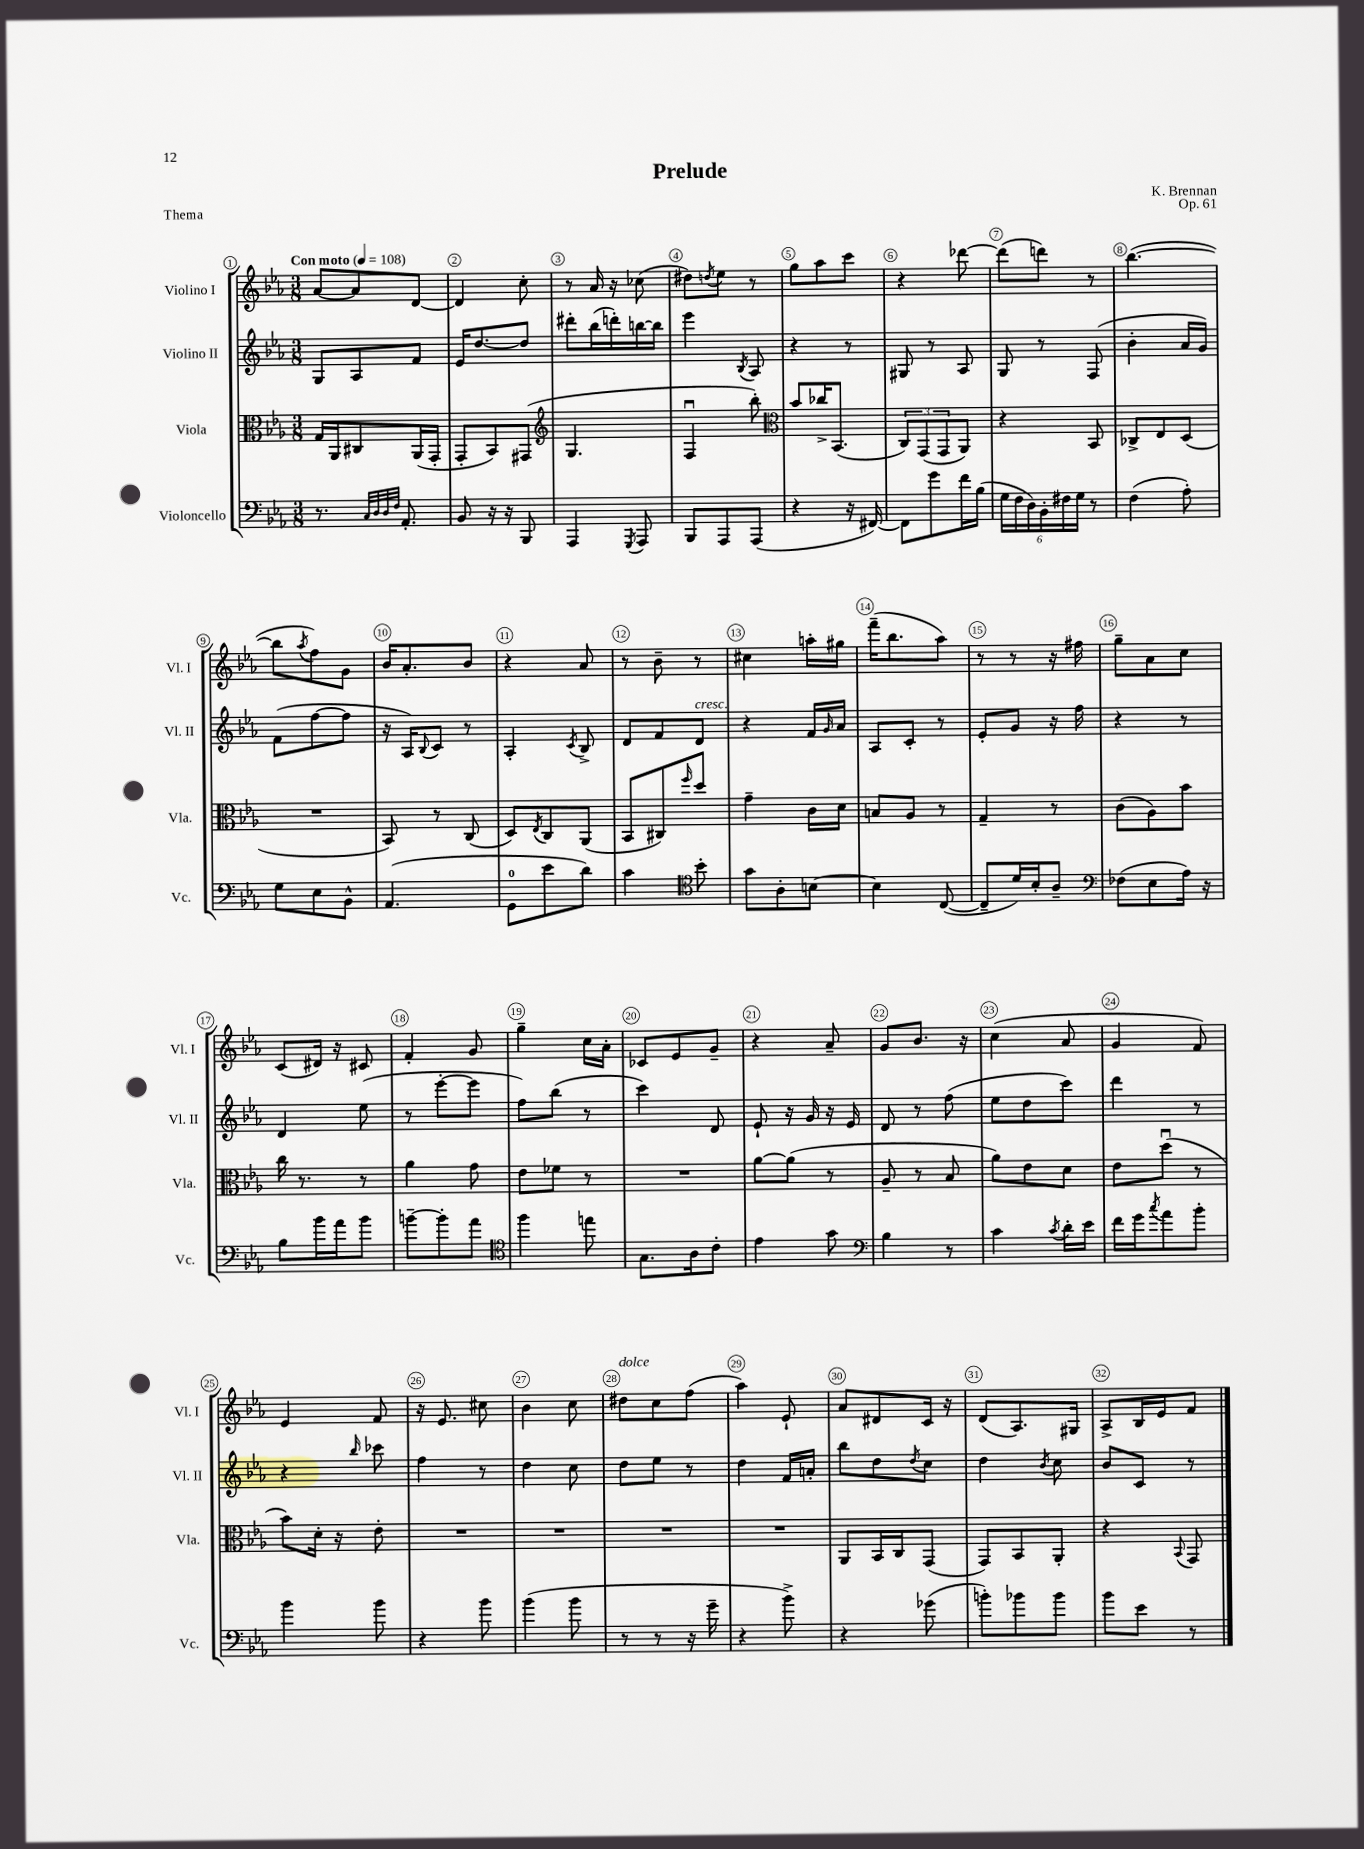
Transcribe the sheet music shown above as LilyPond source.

\header { title = "Prelude" composer = "K. Brennan" opus = "Op. 61" piece = "Thema" }
<<
\new StaffGroup <<
\new Staff = "s0" \with { instrumentName = "Violino I" shortInstrumentName = "Vl. I" } {
    \clef treble \key ees \major \numericTimeSignature \time 3/8 \tempo "Con moto" 4 = 108
    aes'8~ aes'8 d'8~ |
    d'4 c''8-. |
    r8 aes'16 r16 ces''8( |
    dis''8) \acciaccatura { d''8 } ees''8 r8 |
    g''8 aes''8 c'''8 |
    r4 des'''8~ |
    des'''8( d'''8) r8 |
    bes''4.~( |
    bes''8 \acciaccatura { aes''8 } f''8) g'8 |
    bes'16 aes'8.-. bes'8 |
    r4 aes'8 |
    r8 bes'8-- r8 |
    cis''4 a''16-. gis''16 |
    f'''16--( bes''8. aes''8) |
    r8 r8 r16 fis''16 |
    g''8-- aes'8 c''8 |
    c'8( dis'16) r16 cis'8 |
    f'4-. g'8 |
    g''4-- c''16 aes'16-. |
    ces'8 ees'8 g'8-- |
    r4 aes'8-- |
    g'8 bes'8. r16 |
    c''4( aes'8 |
    g'4 f'8) |
    ees'4 f'8 |
    r16 ees'8. cis''8 |
    bes'4 c''8 |
    dis''8^\markup { \italic "dolce" } c''8 f''8( |
    aes''4) ees'8-! |
    aes'8 dis'8 c'16 r16 |
    d'8( aes8.) gis16 |
    aes8-> bes16 ees'16 f'8 \bar "|." |
}
\new Staff = "s1" \with { instrumentName = "Violino II" shortInstrumentName = "Vl. II" } {
    \clef treble \key ees \major \numericTimeSignature \time 3/8
    g8 aes8 f'8 |
    ees'16 d''8.~ d''8 |
    dis'''8-. bes''16( d'''16-.) b''16~ b''16 |
    ees'''4 \acciaccatura { bes8 } aes8 |
    r4 r8 |
    gis8 r8 aes8 |
    g8 r8 f8( |
    bes'4-. aes'16 g'16) |
    f'8( f''8~ f''8 |
    r16 aes16) \appoggiatura { bes8 } c'8 r8 |
    aes4-. \acciaccatura { c'8 } bes8-> |
    d'8 f'8 d'8^\markup { \italic "cresc." } |
    r4 f'16 \grace { g'16 } aes'16 |
    aes8 c'8-. r8 |
    ees'8-. g'8 r16 f''16 |
    r4 r8 |
    d'4 ees''8( |
    r8 ees'''8~-. ees'''8 |
    f''8) bes''8( r8 |
    c'''4) d'8 |
    ees'8-! r16 g'16 r16 ees'16 |
    d'8 r8 f''8( |
    ees''8 d''8 c'''8) |
    d'''4 r8 |
    r4 \grace { bes''16 } ces'''8 |
    f''4 r8 |
    d''4 c''8 |
    d''8 ees''8 r8 |
    d''4 f'16 a'16-. |
    bes''8 d''8 \acciaccatura { d''8 } c''8 |
    d''4 \acciaccatura { bes'8 } c''8 |
    bes'8 c'8 r8 \bar "|." |
}
\new Staff = "s2" \with { instrumentName = "Viola" shortInstrumentName = "Vla." } {
    \clef alto \key ees \major \numericTimeSignature \time 3/8
    g16 aes,16 cis8 aes,16( g,16-. |
    g,8-. bes,8) gis,8( |
    \clef treble g4. |
    f4\downbow bes''8-.) |
    \clef alto bes'8 ces''16-> bes,8.( |
    \tuplet 3/2 { c8) g,8( g,8 } aes,8) |
    r4 bes,8 |
    ces8-> ees8 d8( |
    R4. |
    bes,8) r8 c8( |
    d8) \acciaccatura { ees8 } c8 aes,8( |
    bes,8 cis8) \grace { f''16 } d''8 |
    g'4-- c'16 d'16 |
    b8 aes8 r8 |
    g4-- r8 |
    c'8( aes8) bes'8 |
    c''16 r8. r8 |
    aes'4 g'8 |
    ees'8 fes'8 r8 |
    R4. |
    aes'8~ aes'8( r8 |
    aes8-- r8 bes8 |
    aes'8) ees'8 d'8 |
    ees'8 d''8\downbow( r8 |
    bes'8) d'16-. r16 ees'8-. |
    R4. |
    R4. |
    R4. |
    R4. |
    aes,8 bes,16 c16 g,8( |
    g,8) bes,8 aes,8-. |
    r4 \appoggiatura { bes,8 } g,8 \bar "|." |
}
\new Staff = "s3" \with { instrumentName = "Violoncello" shortInstrumentName = "Vc." } {
    \clef bass \key ees \major \numericTimeSignature \time 3/8
    r8. \grace { c32 d32 d32 f32 } aes,8.-. |
    bes,8 r16 r16 bes,,8 |
    aes,,4 \acciaccatura { g,,8 } aes,,8 |
    bes,,8 aes,,8 aes,,8( |
    r4 r16 fis,16~) |
    fis,8 g'8 f'16 bes16( |
    \tuplet 6/4 { g16 f16 d16) bes,16-. fis16 g16 } r8 |
    f4( aes8-.) |
    g8 ees8 bes,8-^ |
    aes,4.( |
    g,8-0 ees'8 d'8) |
    c'4 \clef tenor bes'8-. |
    g'8 aes8-. b8~ |
    b4 c8~( |
    c8-- d'16) bes16-. aes8-- |
    \clef bass fes8( ees8 aes16) r16 |
    bes8 bes'16 aes'16 bes'8 |
    b'8~-- b'8-. aes'8 |
    \clef tenor f''4 e''8 |
    g8. aes16 c'8-. |
    ees'4 g'8 |
    \clef bass bes4 r8 |
    c'4 \acciaccatura { c'8 } d'16-. ees'16 |
    f'16 g'16 \acciaccatura { c''8 } aes'8 bes'8-. |
    bes'4 bes'8 |
    r4 bes'8 |
    bes'4( bes'8 |
    r8 r8 r16 g'16-- |
    r4 bes'8->) |
    r4 ges'8( |
    b'8-.) bes'8 bes'8 |
    bes'8 ees'8 r8 \bar "|." |
}
>>
>>
\layout { \context { \Score \override BarNumber.break-visibility = ##(#f #t #t) barNumberVisibility = #all-bar-numbers-visible \override BarNumber.stencil = #(make-stencil-circler 0.1 0.3 ly:text-interface::print) } }
